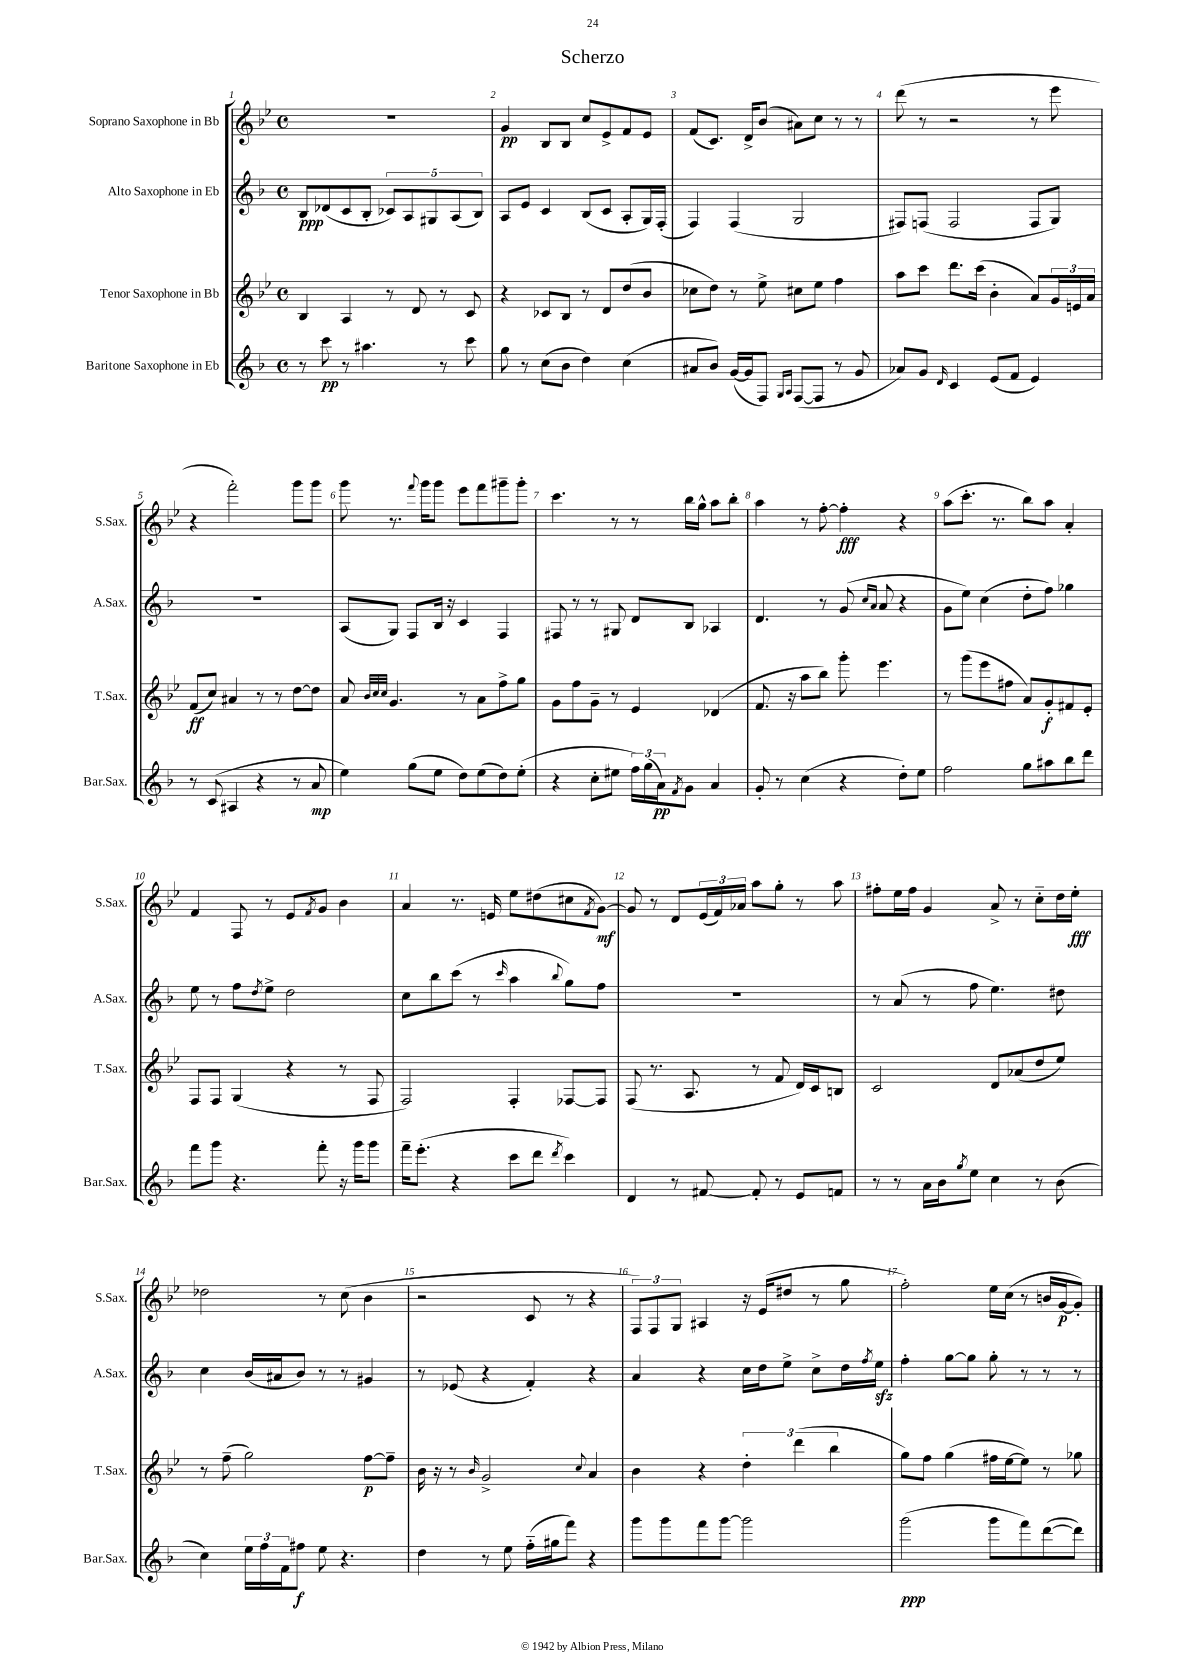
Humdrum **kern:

**kern	**kern	**kern	**kern
*staff4	*staff3	*staff2	*staff1
*clefG2	*clefG2	*clefG2	*clefG2
*k[b-]	*k[b-e-]	*k[b-]	*k[b-e-]
*M4/4	*M4/4	*M4/4	*M4/4
*met(c)	*met(c)	*met(c)	*met(c)
8r	4B-/	8B-/L	1r
8ccc\	.	(8d-/	.
8r	4A/	8c/	.
4.aa#\	.	8B-'/J	.
.	8r	10c-/L)	.
.	.	10A/	.
.	8d/	.	.
.	.	10G#/	.
8r	8r	.	.
.	.	(10A/	.
8ccc\	8c/	.	.
.	.	10B-/J)	.
=	=	=	=
8gg\	4r	8A/L	4g/
8r	.	8e/J	.
(8cc\L	8c-/L	4c/	8B-/L
8b-\J	8B-/J	.	8B-/J
4dd\)	8r	(8B-/L	8cc/L
.	8d/L	8c/J	8e-^/
(4cc\	(8dd/	8A'/L	8f/
.	8b-/J	16G/L)	8e-/J
.	.	(16F'/JJ	.
=	=	=	=
8a#/L	8cc-\L	4F/)	(8f/L
8b-/J)	8dd\J)	.	8.c/J)
([16g/LL	8r	(4F/	.
16g/]J	.	.	16d^/LK
8F/J)	8ee-^\	.	(8b-/J
16qqG/LL	.	.	.
16qqA/JJ	.	.	.
([8F/L	8cc#\L	2G/	8a#\L)
8F/]J	8ee-\J	.	8cc\J
8r	4ff\	.	8r
8g/	.	.	8r
=	=	=	=
8a-/L)	8aa\L	8F#/L)	(8ddd\
8g/J	8ccc\J	(8F/J	8r
16qqd/	.	.	.
4c/	8.ddd\L	2F/	2r
.	(16ccc\Jk	.	.
(8e/L	4b-'\	.	.
8f/J	.	.	.
4e/)	8a/L)	8F/L	8r
.	24g/L	8G/J)	8eee-\
.	24e/	.	.
.	24a/JJ	.	.
=	=	=	=
8r	(8f/L	1r	4r
(8c/	8cc/J)	.	.
4A#/	4a#/	.	2fff'\)
4r	8r	.	.
.	8r	.	.
8r	[8dd\L	.	8ggg\L
8a/	8dd\]J	.	8ggg\J
=	=	=	=
4ee\)	8a/	(8A/L	8ggg\
.	32qqb-/LLL	.	.
.	32qqcc/	.	.
.	32qqcc/JJJ	.	.
.	4.g/	8G/J)	8.r
(8gg\L	.	8F/L	.
.	.	.	8qqfff/
.	.	.	16ggg\LK
8ee\J	.	16B-/Jk	8ggg\J
.	.	16r	.
8dd\L)	8r	4c/	8eee-\L
(8ee\	8a\L	.	8fff\
8dd\)	8ff^\	4F/	8ggg#~\
(8ee'\J	8gg\J	.	8ggg#'\J
=	=	=	=
4r	8g\L	8F#/	4.ccc\
.	8ff\	8r	.
8cc'\L	8g~\J	8r	.
8ee#\J	8r	8G#/	8r
24ff\LL)	4e-/	8d/L	8r
(24gg\	.	.	.
24a\J)	.	.	.
8qf/	.	.	.
8g\J	.	8B-/J	16bb-\LL
.	.	.	16gg^^\JJ
4a/	(4d-/	4A-/	8aa\L
.	.	.	8bb-'\J
=	=	=	=
8g'/	8.f/	4.d/	4aa\
8r	.	.	.
.	16r	.	.
(4cc\	8aa\L	.	8r
.	8bb-\J)	8r	[8ff'\
4r	8ggg'\	(8g/	4ff'\]
.	.	16qqcc/LL	.
.	.	16qqa/JJ	.
.	4.eee-\	8a/	.
8dd'\L)	.	4r	4r
8ee\J	.	.	.
=	=	=	=
2ff\	8r	8g\L	(8aa\L
.	(8ggg\L	8ee\J)	8.ccc'\J
.	8eee-\	(4cc\	.
.	.	.	8.r
.	8ff#\J	.	.
8gg\L	8a/L)	8dd'\L	8bb-\L)
8aa#\	8g'/	8ff\J)	8aa\J
8bb-\	8f#/	4gg-\	4a'/
8ddd\J	8e-'/J	.	.
=	=	=	=
8fff\L	8F/L	8ee\	4f/
8ggg\J	8F/J	8r	.
4.r	(4G/	8ff\L	8F/
.	.	8qdd/	.
.	.	8ee^\J	8r
.	4r	2dd\	8e-/L
.	.	.	8qf/
8fff'\	.	.	8g/J
16r	8r	.	4b-\
16ggg\LK	.	.	.
8ggg\J	8F/	.	.
=	=	=	=
16fff~\LK	2F/)	8cc\L	4a/
(8.eee'\J	.	.	.
.	.	8bb-\	.
4r	.	(8ccc\J	8.r
.	.	8r	.
.	.	.	16e/
.	.	16qqccc/	.
8ccc\L	4F'/	4aa\	8ee-\L
8ddd\J	.	.	(8dd#\
8qddd/	.	8qqbb-/	.
4ccc\)	[8F-/L	8gg\L)	8cc#\
.	.	.	8qf/
.	8F-/]J	8ff\J	[8g\J)
=	=	=	=
4d/	(8F/	1r	8g/]
.	8.r	.	8r
8r	.	.	8d/L
.	8.A/	.	.
[8f#/	.	.	(24e-/L
.	.	.	24f/)
.	.	.	24a-/JJ
8f#'/]	8r	.	8aa\L
8r	8f/	.	8gg'\J
8e/L	16d/LL)	.	8r
.	16c/J	.	.
8f/J	8B/J	.	8aa\
=	=	=	=
8r	2c/	8r	8ff#'\L
8r	.	(8a/	16ee-\L
.	.	.	16ff#\JJ
16a\LL	.	8r	4g/
16b-\J	.	.	.
8qgg/	.	.	.
8ee\J	.	8ff\	.
4cc\	8d/L	4.ee\)	8a^/
.	(8a-/	.	8r
8r	8dd/	.	8cc'~\L
(8b-\	8ee-/J)	8dd#\	16dd\L
.	.	.	16ee-'\JJ
=	=	=	=
4cc\)	8r	4cc\	2dd-\
.	(8ff~\	.	.
24ee\LL	2gg\)	(16b-/LL	.
24ff\	.	.	.
.	.	16a#/J	.
24f\J	.	.	.
8ff#\J	.	8b-/J)	.
8ee\	.	8r	8r
4.r	.	8r	(8cc\
.	[8ff\L	4g#/	4b-\
.	8ff~\]J	.	.
=	=	=	=
4dd\	16b-\	8r	2r
.	16r	.	.
.	8r	(8e-/	.
.	16qqb-/	.	.
8r	2g^/	4r	.
8ee\	.	.	.
(16ff'~\LL	.	4f'/)	8c/
16gg#\J	.	.	.
8fff\J)	.	.	8r
.	8qqcc/	.	.
4r	4a/	4r	4r
=	=	=	=
8ggg\L	4b-\	4a/	12F/L)
.	.	.	12F/
8ggg\	.	.	.
.	.	.	12G/J
8fff\	4r	4r	4A#/
[8ggg\J	.	.	.
2ggg\]	6dd'\	16cc\LL	16r
.	.	16dd\J	(16e-/LK
.	.	8ee^\J	8dd#/J
.	(6ddd\	.	.
.	.	8cc^\L	8r
.	6bb-\	.	.
.	.	16dd\L	8gg\
.	.	8qff/	.
.	.	16ee\JJ	.
=	=	=	=
(2ggg\	8gg\L)	4ff'\	2ff'\)
.	8ff\J	.	.
.	(4gg\	[8gg\L	.
.	.	8gg\]J	.
8ggg\L	16ff#\LL	8gg'\	16ee-\LL
.	[16ee-\J	.	(16cc\JJ
8fff\)	8ee-\]J)	8r	8r
([8ddd\	8r	8r	16b/LL
.	.	.	[16g/J
8ddd\]J)	8gg-\	8r	8g'/]J)
==	==	==	==
*-	*-	*-	*-
